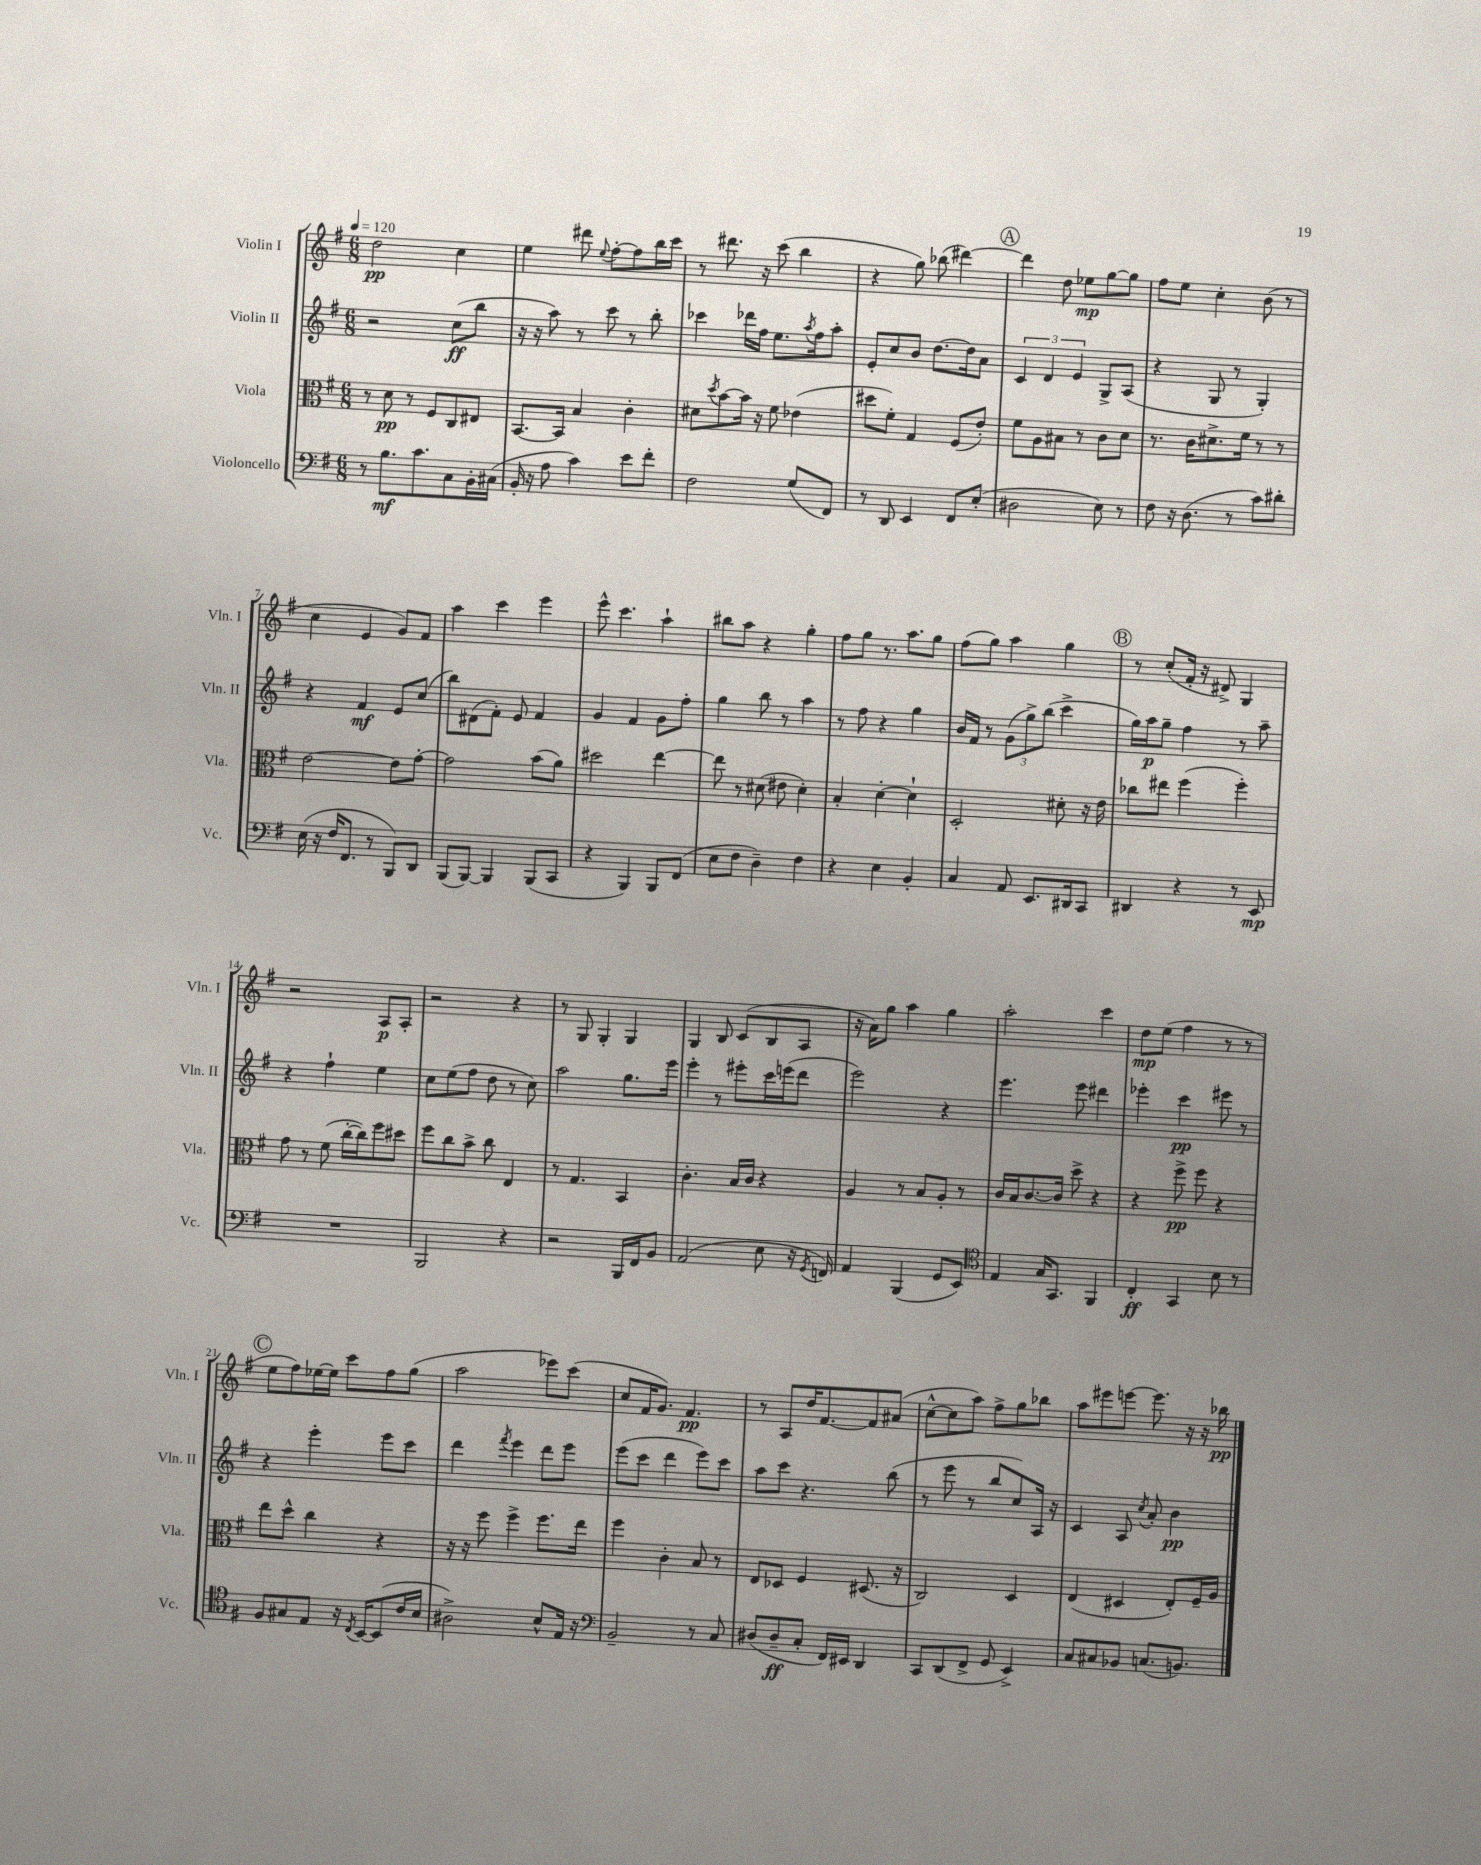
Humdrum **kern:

**kern	**dynam	**kern	**dynam	**kern	**dynam	**kern	**dynam
*part4	*part4	*part3	*part3	*part2	*part2	*part1	*part1
*staff4	*staff4	*staff3	*staff3	*staff2	*staff2	*staff1	*staff1
*I"Violoncello	*	*I"Viola	*	*I"Violin II	*	*I"Violin I	*
*I'Vc.	*	*I'Vla.	*	*I'Vln. II	*	*I'Vln. I	*
*clefF4	*	*clefC3	*	*clefG2	*	*clefG2	*
*k[f#]	*	*k[f#]	*	*k[f#]	*	*k[f#]	*
*M6/8	*	*M6/8	*	*M6/8	*	*M6/8	*
*MM120	*	*MM120	*	*MM120	*	*MM120	*
=1	=1	=1	=1	=1	=1	=1	=1
8r	.	8r	.	2r	.	2dd\	pp
8.B\L	mf	8d\	pp	.	.	.	.
.	.	8r	.	.	.	.	.
8.c\	.	.	.	.	.	.	.
.	.	8F#/L	.	.	.	.	.
8C\	.	8C/	.	(8cc\L	ff	4cc\	.
16BB'\L	.	8E#X/J	.	8bb\J	.	.	.
(16C#X\JJ	.	.	.	.	.	.	.
=2	=2	=2	=2	=2	=2	=2	=2
16BB'/	.	[8.BB/L	.	16r	.	4ee\	.
16r	.	.	.	16r	.	.	.
8A\	.	.	.	8aa\)	.	.	.
.	.	16BB/Jk]	.	.	.	.	.
4c\)	.	4B/	.	8r	.	8ddd#X\	.
.	.	.	.	.	.	8qqee/	.
.	.	.	.	8ccc\	.	[8ff#'\L	.
8e\L	.	4c'\	.	8r	.	8ff#\]	.
8f#'\J	.	.	.	8bb'\	.	16bb\L	.
.	.	.	.	.	.	16ccc\JJ	.
=3	=3	=3	=3	=3	=3	=3	=3
2F#\	.	8d#X\L	.	4ccc-X\	.	8r	.
.	.	8qdd/	.	.	.	.	.
.	.	[8b\	.	.	.	8.ddd#X\	.
.	.	16b\Jk]	.	16ddd-X\LL	.	.	.
.	.	16r	.	16ff#\JJ	.	16r	.
.	.	8f#\	.	8.ee\L	.	(8ccc\	.
(8G/L	.	(4e-X\	.	.	.	4bb\	.
.	.	.	.	8qaa/	.	.	.
.	.	.	.	16ff#\k	.	.	.
8FF#/J)	.	.	.	8aa'\J	.	.	.
=4	=4	=4	=4	=4	=4	=4	=4
8r	.	8dd#X\L	.	8e'/L	.	4r	.
8DD/	.	8f#'\J)	.	8cc/	.	.	.
4EE/	.	4G/	.	8b/J	.	8gg\)	.
.	.	.	.	[8.dd\L	.	(8bb-X\	.
8FF#/L	.	(8F#/L	.	.	.	[4ddd#X\)	.
.	.	.	.	16dd\k]	.	.	.
(8E'/J	.	8e'/J)	.	8a\J	.	.	.
!!LO:REH:place=s1:t=A
=5	=5	=5	=5	=5	=5	=5	=5
2D#X\	.	8f#\L	.	6c/	.	4ddd#\]	.
.	.	8A\	.	.	.	.	.
.	.	.	.	6d/	.	.	.
.	.	8B#X\J	.	.	.	8dd\	.
.	.	.	.	6e/	.	.	.
.	.	8r	.	.	.	8ee-X\L	mp
8E\)	.	8c\L	.	8G^/L	.	[8gg\	.
8r	.	8d\J	.	(8A/J	.	8gg\J]	.
=6	=6	=6	=6	=6	=6	=6	=6
8F#\	.	8.r	.	4r	.	8ff#\L	.
16r	.	.	.	.	.	8ee\J	.
(8.D\	.	16c\KL	.	.	.	.	.
.	.	8.d#X^\	.	8G/	.	4cc'\	.
8r	.	.	.	8r	.	.	.
.	.	16f#\Jk	.	.	.	.	.
8c\L)	.	8r	.	4G'/)	.	(8b\	.
8d#X'\J	.	8r	.	.	.	8r	.
!!LO:LB:g=z
=7	=7	=7	=7	=7	=7	=7	=7
(16E\	.	[2e\	.	4r	.	4cc\	.
16r	.	.	.	.	.	.	.
16F#/KL	.	.	.	.	.	.	.
8.FF#/J	.	.	.	.	.	.	.
.	.	.	.	4f#/	mf	4e/	.
8r	.	.	.	.	.	.	.
8BBB/L)	.	8e\L]	.	8e/L	.	8g/L)	.
8DD/J	.	[8g'\J	.	(8cc/J	.	8f#/J	.
=8	=8	=8	=8	=8	=8	=8	=8
(8BBB/L	.	2g\]	.	8bb\L)	.	4aa\	.
[8BBB/J)	.	.	.	(8d#X\	.	.	.
4BBB/]	.	.	.	8f#'\J)	.	4ccc\	.
.	.	.	.	8e/	.	.	.
(8BBB/L	.	(8b\L	.	4f#/	.	4eee\	.
8CC/J	.	8a\J)	.	.	.	.	.
=9	=9	=9	=9	=9	=9	=9	=9
4r	.	2dd#X\	.	4g/	.	8eee^^\	.
.	.	.	.	.	.	4.ccc\	.
4BBB/)	.	.	.	4f#/	.	.	.
8BBB/L	.	[4ee\	.	8g\L	.	4aa`\	.
(8FF#/J	.	.	.	8ff#'\J	.	.	.
=10	=10	=10	=10	=10	=10	=10	=10
8E\L	.	8ee\]	.	4gg\	.	8bb#X\L	.
8F#\J	.	8r	.	.	.	8aa\J	.
4D~\)	.	(8d#X\	.	8bb\	.	4r	.
.	.	8e#X\	.	8r	.	.	.
4F#\	.	4d#'\)	.	4aa\	.	4gg'\	.
=11	=11	=11	=11	=11	=11	=11	=11
4r	.	4B'/	.	8r	.	8ff#\L	.
.	.	.	.	8ff#\	.	8gg\J	.
4E\	.	[4d'\	.	4r	.	8.r	.
.	.	.	.	.	.	8.aa\L	.
4BB'/	.	4d`\]	.	4gg\	.	.	.
.	.	.	.	.	.	8gg\J	.
=12	=12	=12	=12	=12	=12	=12	=12
4C/	.	2D'/	.	16b/LL	.	(8ff#\L	.
.	.	.	.	16f#/JJ	.	.	.
.	.	.	.	8r	.	8gg\J)	.
8AA/	.	.	.	(12g\L	.	4aa\	.
.	.	.	.	12gg^\)	.	.	.
8.EE/L	.	.	.	.	.	.	.
.	.	.	.	(12bb\J	.	.	.
.	.	8d#X'\	.	4ccc^\	.	4gg\	.
16DD#X/k	.	.	.	.	.	.	.
8CC/J	.	16r	.	.	.	.	.
.	.	16e\	.	.	.	.	.
!!LO:REH:place=s1:t=B
=13	=13	=13	=13	=13	=13	=13	=13
4DD#X/	.	8cc-X\L	.	16gg\LL)	.	8r	.
.	.	.	.	16aa\J	p	.	.
.	.	8ee#X\J	.	8gg~\J	.	(8cc'/L	.
4r	.	(4ff#\	.	4ff#\	.	16f#'/Jk	.
.	.	.	.	.	.	16r	.
.	.	.	.	.	.	8d#X^/)	.
8r	.	4ff#'\)	.	8r	.	4G/	.
8EE/	mp	.	.	8aa~\	.	.	.
!!LO:LB:g=z
=14	=14	=14	=14	=14	=14	=14	=14
2.r	.	8g\	.	4r	.	2r	.
.	.	8r	.	.	.	.	.
.	.	(8f#\	.	4ff#`\	.	.	.
.	.	[16cc'\LL	.	.	.	.	.
.	.	16cc\J])	.	.	.	.	.
.	.	8ff#\	.	4ee\	.	8A/L	p
.	.	8dd#X\J	.	.	.	8A'/J	.
=15	=15	=15	=15	=15	=15	=15	=15
2BBB/	.	8ff#\L	.	8cc\L	.	2r	.
.	.	8cc\	.	(8ee\	.	.	.
.	.	8b^\J	.	8ff#\J	.	.	.
.	.	8cc\	.	8dd\	.	.	.
4r	.	4E/	.	8r	.	4r	.
.	.	.	.	8cc\)	.	.	.
=16	=16	=16	=16	=16	=16	=16	=16
2r	.	8r	.	2aa\	.	8r	.
.	.	4.G/	.	.	.	8G/	.
.	.	.	.	.	.	4G'/	.
16BBB/LL	.	4BB/	.	8.gg\L	.	4G/	.
16FF#/J	.	.	.	.	.	.	.
8BB/J	.	.	.	.	.	.	.
.	.	.	.	16eee\Jk	.	.	.
=17	=17	=17	=17	=17	=17	=17	=17
(2AA/	.	4.c'\	.	4eee'\	.	4G/	.
.	.	.	.	8r	.	8B/	.
.	.	16B/LL	.	8eee#X'\L	.	(8c/L	.
.	.	16c/JJ	.	.	.	.	.
8E\	.	4r	.	16ccc\L	.	8B/	.
.	.	.	.	(16eeen\J	.	.	.
16r	.	.	.	8ddd\J	.	8A/J	.
8qGG/	.	.	.	.	.	.	.
16FFn/)	.	.	.	.	.	.	.
=18	=18	=18	=18	=18	=18	=18	=18
4AA/	.	4A/	.	2eee\)	.	16r	.
.	.	.	.	.	.	16a\KL)	.
.	.	.	.	.	.	8gg\J	.
(4BBB/	.	8r	.	.	.	4aa\	.
.	.	8B/L	.	.	.	.	.
8GG/L	.	8A'/J	.	4r	.	4gg\	.
8EE/J)	.	8r	.	.	.	.	.
=19	=19	=19	=19	=19	=19	=19	=19
*clefC4	*	*	*	*	*	*	*
4E/	.	16c/LL	.	4.eee\	.	2aa'\	.
.	.	16B/J	.	.	.	.	.
.	.	[8.c/	.	.	.	.	.
16G/KL	.	.	.	.	.	.	.
8.GG/J	.	16c/Jk]	.	.	.	.	.
.	.	8dd^\	.	8eee\	.	.	.
4FF#/	.	4r	.	4ddd#X\	.	4ccc\	.
=20	=20	=20	=20	=20	=20	=20	=20
4C'/	ff	4r	.	4eee-X'\	.	8dd\L	mp
.	.	.	.	.	.	(8ee\J	.
4GG/	.	8ff#^\	pp	4ccc\	pp	4ff#\	.
.	.	8ff#\	.	.	.	.	.
8B\	.	4r	.	8eee#X\	.	8r	.
8r	.	.	.	8r	.	8r	.
!!LO:LB:g=z
!!LO:REH:place=s1:t=C
=21	=21	=21	=21	=21	=21	=21	=21
8F#/L	.	8ee\L	.	4r	.	8ee\L	.
8G#X/	.	8dd^^\J	.	.	.	8ff#\)	.
8E/J	.	4cc\	.	4eee'\	.	[16ee-X\L	.
.	.	.	.	.	.	16ee-\JJ]	.
16r	.	.	.	.	.	8ccc\L	.
8qC/	.	.	.	.	.	.	.
[16BB/KL	.	.	.	.	.	.	.
(8BB/]	.	4r	.	8eee\L	.	8ff#\	.
16c/L	.	.	.	8ccc\J	.	(8gg\J	.
16B/JJ	.	.	.	.	.	.	.
=22	=22	=22	=22	=22	=22	=22	=22
2A#X^\)	.	16r	.	4ddd\	.	2aa\	.
.	.	16r	.	.	.	.	.
.	.	8ff#\	.	.	.	.	.
.	.	.	.	8qfff#/	.	.	.
.	.	4ff#^\	.	4eee\	.	.	.
8B^^/L	.	8.ff#\L	.	8ddd\L	.	8eee-X\L)	.
16E/Jk	.	.	.	8eee\J	.	(8ccc\J	.
16r	.	16ee\Jk	.	.	.	.	.
=23	=23	=23	=23	=23	=23	=23	=23
*clefF4	*	*	*	*	*	*	*
2BB~/	.	4ff#\	.	(8eee\L	.	8cc/L	.
.	.	.	.	8ccc\J	.	16f#/K	.
.	.	.	.	.	.	8.g/J)	.
.	.	4c'\	.	4ddd\	.	.	.
.	.	.	.	.	.	4.f#/	pp
8r	.	8B/	.	8eee\L)	.	.	.
8C/	.	8r	.	8ccc\J	.	.	.
=24	=24	=24	=24	=24	=24	=24	=24
(8D#X/L	.	8E/L	.	8aa\L	.	8r	.
8D#~/	ff	8D-X/J	.	8ccc\J	.	8A/L	.
8C'/J	.	4F#/	.	4.r	.	16dd/K	.
.	.	.	.	.	.	[8.f#/	.
16FF#/LL)	.	.	.	.	.	.	.
16EE#X/JJ	.	.	.	.	.	.	.
4DD/	.	(8.D#X/	.	.	.	8f#/]	.
.	.	.	.	(8bb\	.	(8a#X/J	.
.	.	16r	.	.	.	.	.
=25	=25	=25	=25	=25	=25	=25	=25
8CC/L	.	2C/)	.	8r	.	[8cc^^\L	.
(8DD/	.	.	.	8eee\	.	8cc\]	.
8FF#^/J	.	.	.	8r	.	8aa\J)	.
8GG/	.	.	.	8bb/L	.	8ff#^\L	.
4EE^/)	.	4D/	.	8cc/)	.	8gg\	.
.	.	.	.	16A/Jk	.	8bb-X\J	.
.	.	.	.	16r	.	.	.
=26	=26	=26	=26	=26	=26	=26	=26
8C/L	.	(4E/	.	4c/	.	8aa\L	.
8C#X/	.	.	.	.	.	8eee#X\	.
8BB-X/J	.	4D#X/	.	8A/	.	[8eeen\J	.
.	.	.	.	8qcc/	.	.	.
(8.Cn/L	.	.	.	8a'/	.	8.eee\]	.
.	.	8E'/L)	.	4b\	pp	.	.
8.BBn/J)	.	.	.	.	.	16r	.
.	.	16F#~/L	.	.	.	16r	.
.	.	16A/JJ	.	.	.	16bb-X\	pp
==	==	==	==	==	==	==	==
*-	*-	*-	*-	*-	*-	*-	*-
